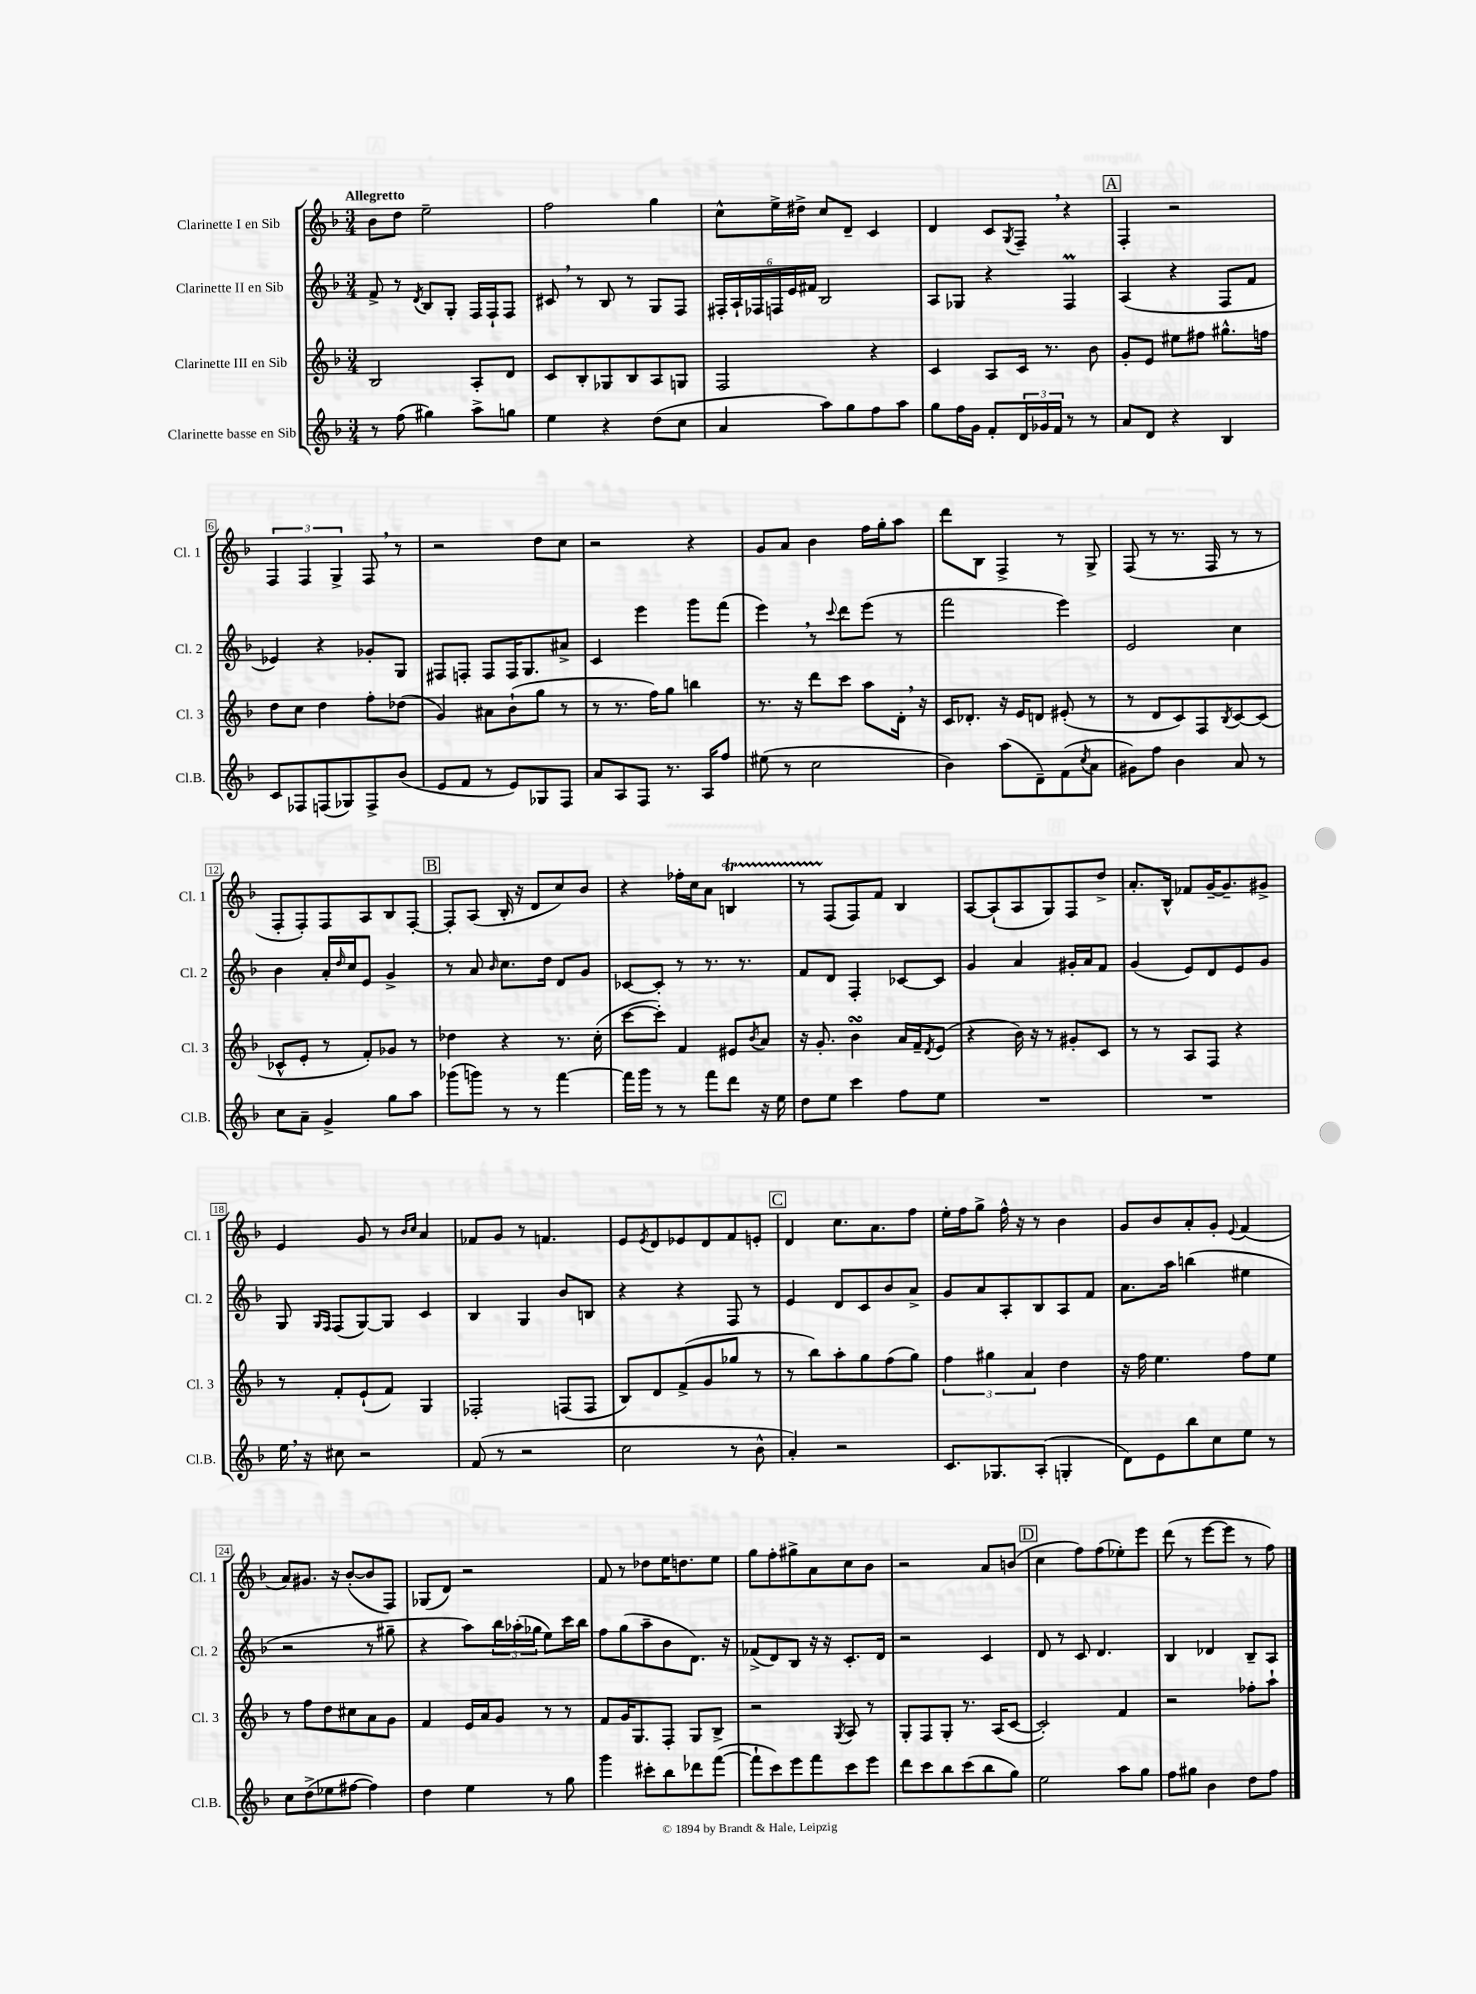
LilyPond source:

<<
\new StaffGroup <<
\new Staff = "s0" \with { instrumentName = "Clarinette I en Sib" shortInstrumentName = "Cl. 1" } {
    \clef treble \key f \major \numericTimeSignature \time 3/4 \tempo "Allegretto"
    bes'8 d''8 e''2-- |
    f''2 g''4 |
    c''8-^ e''16-> dis''16-> c''8 d'8-- c'4 |
    d'4 c'8 \acciaccatura { g8 } f8-- \breathe r4 |
    \mark \markup { \box "A" } f4-. r2 |
    \tuplet 3/2 { f4 f4 g4-> } f8 \breathe r8 |
    r2 d''8 c''8 |
    r2 r4 |
    g'8 a'8 bes'4 f''16 g''16-. a''8 |
    d'''8 bes8 f4-> r8 g8-> |
    f8( r8 r8. f16 r8 r8 |
    f8-. f8-.) f8 a8 bes8 f8~-. |
    \mark \markup { \box "B" } f8-. a8( bes16-. r16 d'8 c''8) bes'8 |
    r4 fes''16-. c''16 a'8 b4\startTrillSpan |
    r8 f8\stopTrillSpan( f8) f'8 bes4 |
    a8~ a8-!( a8 g8) f8 d''8-> |
    a'8.-. bes16-^ fes'8 g'16~-- g'8.-- gis'8-> |
    e'4 g'8 r8 \grace { bes'16 c''16 } a'4 |
    fes'8 g'8 r8 f'4. |
    e'8 \acciaccatura { e'8 } d'8 ees'8 d'8 f'8 e'8-. |
    \mark \markup { \box "C" } d'4 c''8. a'8. f''8 |
    e''16-. f''16 g''8-> f''16-^ r16 r8 bes'4 |
    g'8 bes'8 a'8-. g'8-. \appoggiatura { e'8 } f'4( |
    a'8) gis'8. r16 bes'8~-.( bes'8 f8) |
    ges8( d'8) r2 |
    f'8 r8 des''8 e''16 d''8. e''8 |
    g''8 f''8-. gis''8-> a'8 c''8 bes'8 |
    r2 a'8 b'8( |
    \mark \markup { \box "D" } c''4 f''8) f''8( ees''8-.) e'''8 |
    d'''8( r8 e'''8~ e'''8 r8 f''8) \bar "|." |
}
\new Staff = "s1" \with { instrumentName = "Clarinette II en Sib" shortInstrumentName = "Cl. 2" } {
    \clef treble \key f \major \numericTimeSignature \time 3/4
    f'8-> r8 \acciaccatura { d'8 } bes8 g8-. f16 f16-! f8 |
    cis'8 \breathe r8 bes8 r8 g8 f8 |
    \tuplet 6/4 { fis16-. a16-! fes16 f16 e'16 fis'16 } bes2 |
    a8 ges8 r4 f4\prall |
    \mark \markup { \box "A" } a4( r4 f8 f'8 |
    ees'4) r4 ges'8-. g8 |
    fis8 f8-. f8 f16 g8. ais'8-> |
    c'4 e'''4 g'''8 f'''8( |
    e'''4) \breathe r8 \appoggiatura { c'''8 } d'''8 e'''8( r8 |
    f'''2 e'''4) |
    e'2 c''4 |
    bes'4 a'16-. \grace { d''16 } c''16 e'8 g'4-> |
    \mark \markup { \box "B" } r8 a'8 \grace { bes'16 } c''8. d''16 d'8 g'8 |
    ces'8~ ces'8-. r8 r8. r8. |
    f'8 d'8 f4-. ces'8~ ces'8 |
    g'4 a'4 gis'16-. a'16 f'8 |
    g'4( e'8) d'8 e'8 g'8 |
    g8 \grace { g16 f16 } f8( g8~) g8 c'4 |
    bes4 g4 bes'8 b8 |
    r4 r4 f8 r8 |
    \mark \markup { \box "C" } e'4 d'8 c'8 bes'8 a'8-> |
    g'8 a'8 a8-. bes8 a8 f'8 |
    a'8. a''16 b''4( eis''4 |
    r2 r8 gis''8-- |
    r4 a''8) \tuplet 3/2 { bes''16 aes''16-.( ges''16 } e''8) c'''16 bes''16 |
    f''8 g''8( a''8-- bes'8 d'8.) r16 |
    fes'8->( d'8) bes8 r16 r16 c'8.-. d'16 |
    r2 c'4 |
    \mark \markup { \box "D" } d'8 r8 c'8 d'4. |
    bes4 des'4 bes8-- a8 \bar "|." |
}
\new Staff = "s2" \with { instrumentName = "Clarinette III en Sib" shortInstrumentName = "Cl. 3" } {
    \clef treble \key f \major \numericTimeSignature \time 3/4
    bes2 a8-. d'8 |
    c'8 bes8-. ges8 bes8 a8 g8 |
    f2 r4 |
    c'4 a8 c'16 r8. bes'8 |
    \mark \markup { \box "A" } g'8-. e'8 eis''8 fis''8 gis''8.-^ f''16 |
    d''8 c''8 d''4 f''8-. des''8( |
    g'4) ais'8 bes'8-!( g''8 r8 |
    r8 r8. f''16) g''8 b''4 |
    r8. r16 d'''8 c'''8 a''8 d'16-. \breathe r16 |
    c'16 des'8.-. r16 e'16 d'8 eis'8-.( r8 |
    r8 d'8 c'8) f8 \acciaccatura { bes8 } c'8~ c'8( |
    ces'8-^ e'8-. r8 f'8-.) ges'8 r8 |
    \mark \markup { \box "B" } des''4 r4 r8. c''16-.( |
    c'''8~ c'''8-.) f'4 eis'8 \acciaccatura { bes'8 } a'8 |
    r16 g'8.-. bes'4\turn a'16 f'16-- \acciaccatura { d'8 } e'8( |
    r4 bes'16) r16 r8 gis'8-. c'8 |
    r8 r8 a8 f8 r4 |
    r8 f'8-. e'8-!( f'8) g4 |
    fes2-. f8( f8 |
    bes8) d'8 f'8->( g'8 ges''8 r8 |
    \mark \markup { \box "C" } r8 bes''8) a''8-. g''8 f''8( g''8) |
    \tuplet 3/2 { f''4 gis''4 a'4 } d''4 |
    r16 f''16 e''4. f''8 e''8 |
    r8 f''8 d''8 cis''8 a'8 g'8 |
    f'4 e'16 a'16 g'8 r8 r8 |
    f'8 g'16 g8. f8-. g8 bes8-> |
    r2 \acciaccatura { g8 } a8 r8 |
    g8-. f8 g8-. r8. a16( c'8~ |
    \mark \markup { \box "D" } c'2-.) f'4 |
    r2 fes''8-. a''8-! \bar "|." |
}
\new Staff = "s3" \with { instrumentName = "Clarinette basse en Sib" shortInstrumentName = "Cl.B." } {
    \clef treble \key f \major \numericTimeSignature \time 3/4
    r8 f''8( gis''4) a''8-> g''8 |
    e''4 r4 d''8( c''8 |
    a'4 a''8) g''8 f''8 a''8 |
    g''8 f''16 g'16 f'8-. \tuplet 3/2 { d'16 ges'16 f'16 } r8 r8 |
    \mark \markup { \box "A" } a'8 d'8 r4 bes4 |
    c'8 fes8 f8( ges8) f8-> bes'8( |
    e'8 f'8 r8 e'8) ges8 f8 |
    a'8 a8 f8 r8. a16 f''8 |
    eis''8( r8 c''2 |
    bes'4) a''8( d'8--) f'8( \acciaccatura { c''8 } a'8 |
    gis'8) f''8 bes'4 a'8 r8 |
    c''8 a'8-- g'4-> g''8 a''8 |
    \mark \markup { \box "B" } ges'''8( g'''8) r8 r8 f'''4~ |
    f'''16 g'''16 r8 r8 f'''8 d'''8 r16 e''16 |
    d''8 e''8 c'''4 f''8 e''8 |
    R2. |
    R2. |
    e''16 \breathe r16 cis''8 r2 |
    f'8( r8 r2 |
    c''2 r8 bes'8-^ |
    \mark \markup { \box "C" } a'4-.) r2 |
    c'8. ges8. a8-.( g4-. |
    d'8) e'8 bes''8 c''8 e''8 r8 |
    c''8 d''8->( ees''8 fis''8~ fis''4) |
    d''4 e''4 r8 g''8 |
    g'''4 cis'''8-. bes''8 des'''8 f'''8~( |
    f'''8-! c'''8) e'''8 f'''8 c'''8 e'''8 |
    d'''8 c'''8 bes''8 c'''8( bes''8 g''8) |
    \mark \markup { \box "D" } e''2 a''8 g''8 |
    f''8 gis''8 bes'4 d''8 f''8 \bar "|." |
}
>>
>>
\layout { \context { \Score \override BarNumber.stencil = #(make-stencil-boxer 0.1 0.3 ly:text-interface::print) } }
